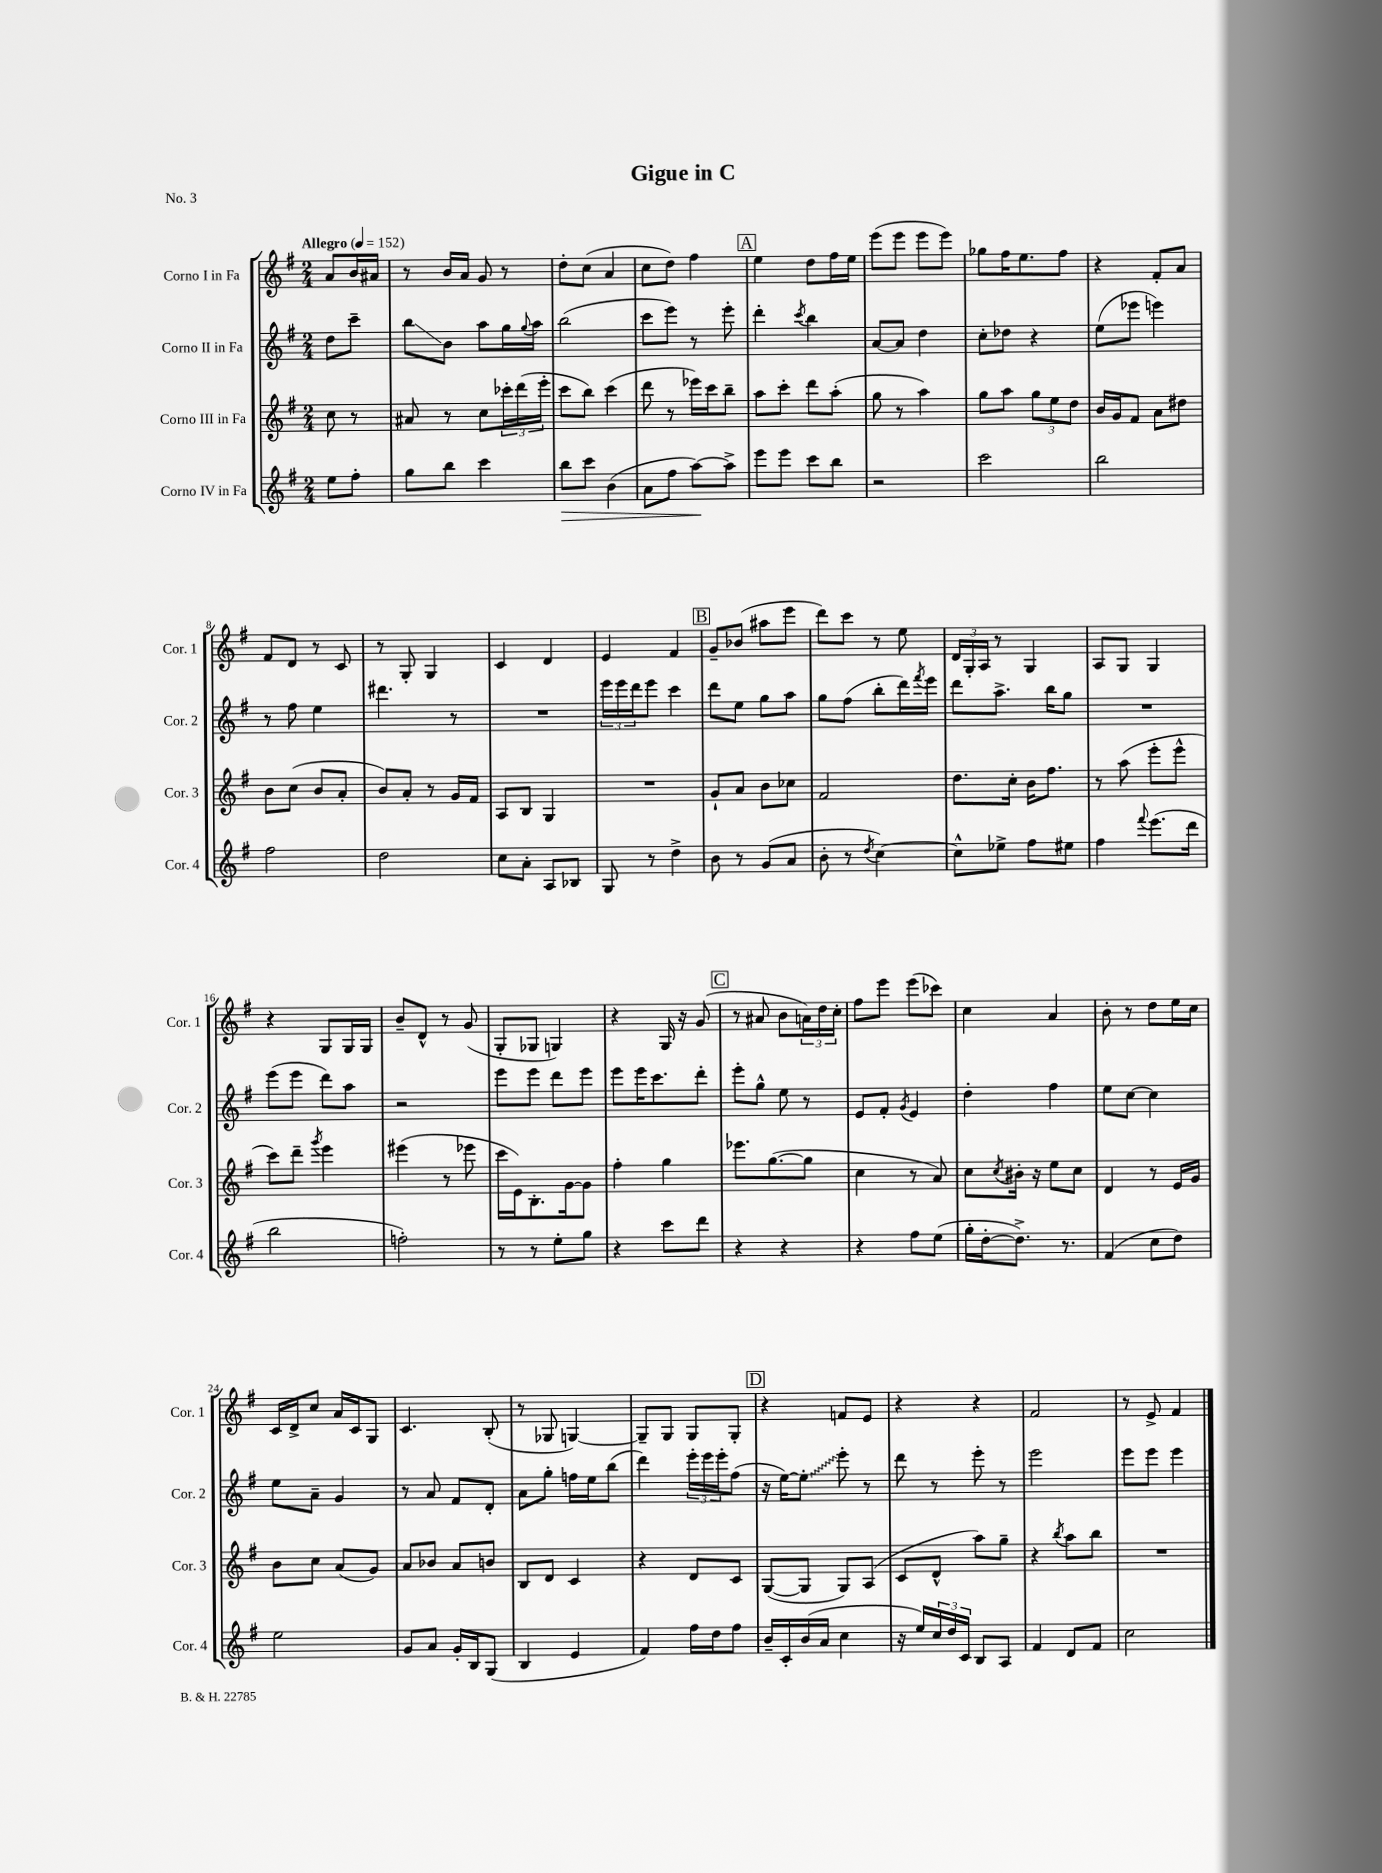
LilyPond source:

\header { title = "Gigue in C" piece = "No. 3" }
<<
\new StaffGroup <<
\new Staff = "s0" \with { instrumentName = "Corno I in Fa" shortInstrumentName = "Cor. 1" } {
    \clef treble \key g \major \numericTimeSignature \time 2/4 \partial 4 \tempo "Allegro" 4 = 152
    a'8 b'16 ais'16 |
    r8 b'16 a'16 g'8 r8 |
    d''8-. c''8( a'4 |
    c''8 d''8) fis''4 |
    \mark \markup { \box "A" } e''4 d''8 fis''16 e''16 |
    e'''8( e'''8 e'''8 e'''8) |
    ges''8 fis''16 e''8. fis''8 |
    r4 fis'8-. a'8 |
    fis'8 d'8 r8 c'8 |
    r8 g8-. g4 |
    c'4 d'4 |
    e'4 fis'4 |
    \mark \markup { \box "B" } g'8-- bes'8( ais''8 e'''8 |
    d'''8) c'''8 r8 e''8 |
    \tuplet 3/2 { d'16 g16-. a16 } r8 g4 |
    a8 g8 g4 |
    r4 g8 g16 g16 |
    b'8-- d'8-^ r8 g'8( |
    g8-. ges8 g4) |
    r4 g16 r16 g'8( |
    \mark \markup { \box "C" } r8 ais'8 b'8 \tuplet 3/2 { a'16) d''16 c''16-. } |
    fis''8 e'''8 e'''8( ces'''8) |
    c''4 a'4 |
    b'8-. r8 d''8 e''16 c''16 |
    c'16 d'16-> c''8 a'16 c'16 g8 |
    c'4. b8-.( |
    r8 ges8 g4~) |
    g8-- g8 g8 g8-. |
    \mark \markup { \box "D" } r4 f'8 e'8 |
    r4 r4 |
    fis'2 |
    r8 e'8-> fis'4 \bar "|." |
}
\new Staff = "s1" \with { instrumentName = "Corno II in Fa" shortInstrumentName = "Cor. 2" } {
    \clef treble \key g \major \numericTimeSignature \time 2/4 \partial 4
    d''8 c'''8-- |
    b''8\glissando b'8 a''8 g''16 \appoggiatura { g''8 } a''16 |
    b''2( |
    c'''8 e'''8) r8 e'''8-. |
    \mark \markup { \box "A" } d'''4-. \acciaccatura { c'''8 } b''4 |
    a'8~ a'8 d''4 |
    c''8-. des''8 r4 |
    e''8( ees'''8 e'''4) |
    r8 fis''8 e''4 |
    dis'''4. r8 |
    R2 |
    \tuplet 3/2 { e'''16 e'''16 d'''16 } e'''8 c'''4 |
    \mark \markup { \box "B" } d'''8 e''8 g''8 a''8 |
    g''8 fis''8( b''8-. d'''16) \acciaccatura { fis'''8 } e'''16 |
    d'''8 a''8.-> b''16 g''8 |
    R2 |
    e'''8( e'''8 d'''8) a''8 |
    r2 |
    e'''8 e'''8 d'''8 e'''8 |
    e'''8 e'''16 c'''8. d'''8-. |
    \mark \markup { \box "C" } e'''8-. g''8-^ e''8 r8 |
    e'8 fis'8-. \acciaccatura { g'8 } e'4 |
    d''4-. fis''4 |
    e''8 c''8~ c''4 |
    e''8 a'8-- g'4 |
    r8 a'8 fis'8 d'8-. |
    a'8 g''8-. f''16 e''16 b''8( |
    d'''4) \tuplet 3/2 { e'''16-. e'''16 e'''16-. } fis''8( |
    \mark \markup { \box "D" } r16 e''16~) \once \override Glissando.style = #'zigzag e''8-.\glissando e'''8-. r8 |
    d'''8 r8 e'''8-. r8 |
    e'''2 |
    e'''8 e'''8 e'''4 \bar "|." |
}
\new Staff = "s2" \with { instrumentName = "Corno III in Fa" shortInstrumentName = "Cor. 3" } {
    \clef treble \key g \major \numericTimeSignature \time 2/4 \partial 4
    c''8 r8 |
    ais'8 r8 c''8 \tuplet 3/2 { ces'''16-. d'''16( e'''16-. } |
    c'''8 b''8) c'''4( |
    d'''8 r8 ees'''16) c'''16 b''8-- |
    \mark \markup { \box "A" } a''8 c'''8-. d'''8 a''8-.( |
    g''8 r8 a''4) |
    g''8 a''8 \tuplet 3/2 { g''8 e''8 d''8 } |
    b'16 g'16 fis'8 a'8 dis''8 |
    b'8 c''8( b'8 a'8-. |
    b'8) a'8-. r8 g'16 fis'16 |
    a8 b8 g4 |
    R2 |
    \mark \markup { \box "B" } g'8-! a'8 b'8 ces''8 |
    fis'2 |
    d''8. c''16-. b'16 fis''8. |
    r8 a''8( e'''8-. e'''8-^ |
    c'''8) d'''8-- \acciaccatura { g'''8 } e'''4 |
    eis'''4( r8 ees'''8 |
    c'''16 e'16) b8.-. g'16~ g'8 |
    fis''4-. g''4 |
    \mark \markup { \box "C" } ees'''8. g''8.~( g''8 |
    c''4 r8 a'8) |
    c''8 \acciaccatura { c''8 } bis'16-. r16 e''8 c''8 |
    d'4 r8 e'16 g'16 |
    b'8 c''8 a'8( g'8) |
    a'8 bes'8 a'8 b'8 |
    b8 d'8 c'4 |
    r4 d'8 c'8 |
    \mark \markup { \box "D" } g8~( g8 g8) a8( |
    c'8 d'8-^ a''8) g''8-- |
    r4 \acciaccatura { b''8 } a''8 b''8 |
    R2 \bar "|." |
}
\new Staff = "s3" \with { instrumentName = "Corno IV in Fa" shortInstrumentName = "Cor. 4" } {
    \clef treble \key g \major \numericTimeSignature \time 2/4 \partial 4
    e''8 fis''8-. |
    g''8 b''8 c'''4 |
    b''8\> c'''8 b'4( |
    a'8 fis''8 a''8~\!) a''8-> |
    \mark \markup { \box "A" } e'''8 e'''8 c'''8 b''8 |
    r2 |
    c'''2 |
    b''2 |
    fis''2 |
    d''2 |
    c''8 a'8-. a8 bes8 |
    g8 r8 d''4-> |
    \mark \markup { \box "B" } b'8 r8 g'8( a'8 |
    b'8-. r8 \acciaccatura { d''8 } c''4~) |
    c''8-^ ees''8-> fis''8 eis''8 |
    fis''4 \appoggiatura { fis'''8 } e'''8.( d'''16 |
    b''2 |
    f''2-.) |
    r8 r8 e''8-. g''8 |
    r4 c'''8 d'''8 |
    \mark \markup { \box "C" } r4 r4 |
    r4 fis''8 e''8( |
    g''16-. d''16~-. d''8.->) r8. |
    fis'4( c''8 d''8) |
    e''2 |
    g'8 a'8 g'16-. b16 g8( |
    b4 e'4 |
    fis'4) fis''16 d''16 fis''8 |
    \mark \markup { \box "D" } b'16-- c'16-. b'16( a'16 c''4 |
    r16 e''16) \tuplet 3/2 { c''16 d''16 c'16 } b8 a8 |
    fis'4 d'8 fis'8 |
    c''2 \bar "|." |
}
>>
>>
